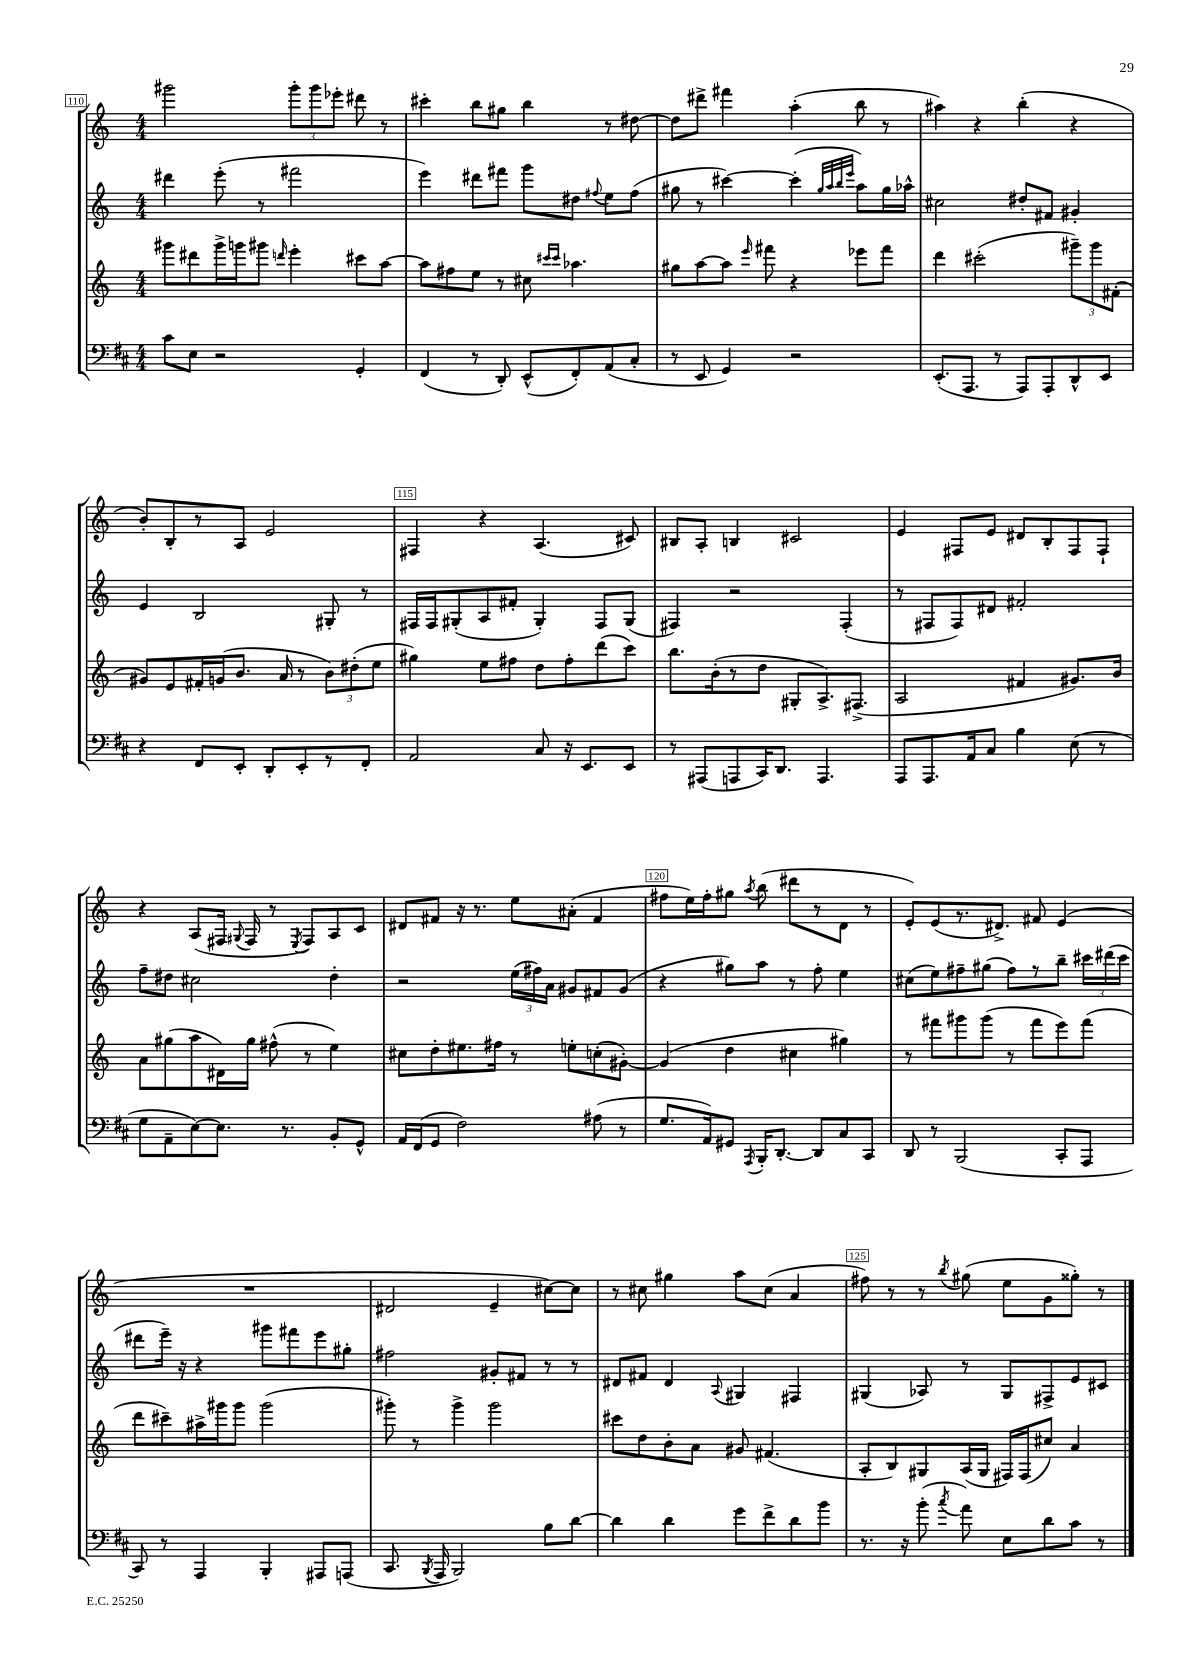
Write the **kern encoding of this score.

**kern	**kern	**kern	**kern
*staff4	*staff3	*staff2	*staff1
*clefF4	*clefG2	*clefG2	*clefG2
*k[f#c#]	*k[]	*k[]	*k[]
*M4/4	*M4/4	*M4/4	*M4/4
8c#	8ggg#	4ddd#	2ggg#
8E	8ddd#	.	.
2r	16ggg#^	(8eee'	.
.	16ggg	.	.
.	8ggg#	8r	.
.	16qqddd	.	.
.	4eee'	2fff#	12ggg#'
.	.	.	12ggg#
.	.	.	12eee-'
4GG'	8ccc#	.	8ddd#
.	[8aa	.	8r
=	=	=	=
(4FF#	8aa]	4eee)	4ccc#'
.	8ff#	.	.
8r	8ee	8ddd#	8bb
8DD')	8r	8fff#	8gg#
(8EE^^	8cc#	8ggg	4bb
.	16qqccc#	.	.
.	16qqccc#	.	.
8FF#')	4.aa-	8dd#	.
.	.	8qqff#	.
(8AA	.	8ee	8r
8C#'	.	(8ff#	[8dd#
=	=	=	=
8r	8gg#	8gg#	8dd#]
8EE	[8aa	8r	8ddd#^
4GG)	8aa]	[4ccc#)	4fff#
.	16qqeee	.	.
.	8fff#	.	.
2r	4r	(4ccc#']	(4aa'
.	.	32qqgg#	.
.	.	32qqaa	.
.	.	32qqbb	.
.	.	32qqeee	.
.	8eee-	8aa)	8bb
.	8fff#	16gg#	8r
.	.	16aa-^^	.
=	=	=	=
(8.EE'	4ddd	2cc#	4aa#)
8.AAA	.	.	.
.	(2ccc#'	.	4r
8r	.	.	.
8AAA)	.	8dd#'	(4bb'
8AAA'	.	8f#	.
8DD^^	12ggg#~)	4g#'	4r
.	12ggg#	.	.
8EE	.	.	.
.	(12f#'	.	.
=	=	=	=
4r	8g#)	4e	8b')
.	8e	.	8B'
8FF#	16f#'	2B	8r
.	(16g	.	.
8EE'	8.b	.	8A
8DD'	.	.	2e
.	16a	.	.
8EE'	8r	.	.
8r	12b)	8G#'	.
.	(12dd#'	.	.
8FF#'	.	8r	.
.	12ee	.	.
=	=	=	=
2AA	4gg#)	16F#	4F#
.	.	16F#	.
.	.	(8G#'	.
.	8ee	8A	4r
.	8ff#	8f#'	.
8C#	8dd	4G#')	(4.A
16r	8ff#'	.	.
8.EE	.	.	.
.	(8ddd	8F#	.
8EE	8ccc)	(8G#	8c#)
=	=	=	=
8r	8.bb	4F#)	8B#
(8AAA#	.	.	8A'
.	(16b'	.	.
8AAA	8r	2r	4B
16CC#)	8dd	.	.
8.DD	.	.	.
.	8G#'	.	2c#
4.AAA	8.A^)	.	.
.	.	(4F#'	.
.	(8.F#^	.	.
=	=	=	=
8AAA	2A	8r	4e
8.AAA	.	8F#	.
.	.	8F#)	8F#
16AA	.	.	.
8C#	.	8d#	8e
4B	4f#	2f#'	8d#
.	.	.	8B'
(8E	8.g#)	.	8F#
8r	.	.	8F#`
.	16b	.	.
=	=	=	=
8G	8a	8ff~	4r
8AA~	(8gg#	8dd#	.
[8E)	8aa	2cc#	(8A
8.E]	16d#)	.	16F#
.	.	.	8qqG#
.	16gg#	.	16F#
.	(8ff#^^	.	8r
8.r	.	.	.
.	.	.	8qE
.	8r	.	8F#)
8BB'	4ee)	4dd#'	8A
8GG^^	.	.	8c
=	=	=	=
16AA	8cc#	2r	8d#
(16FF#	.	.	.
8GG	8dd'	.	8f#
2F#)	8.ee#	.	16r
.	.	.	8.r
.	16ff#	.	.
.	8r	(24ee	8ee
.	.	24ff#)	.
.	.	24a	.
.	8ee'	8g#	(8a#'
(8A#	(8cc'	8f#	4f#
8r	[8g#')	(8g#	.
=	=	=	=
8.G	(4g#]	4r	8ff#
.	.	.	16ee)
16AA)	.	.	16ff#'
8GG#	4dd	8gg#)	8gg#
8qAAA	.	.	8qaa
16BBB'	.	8aa	(8bb
[8.DD'	.	.	.
.	4cc#	8r	8ddd#
8DD]	.	8ff'	8r
8C#	4gg#)	4ee	8d
8CC#	.	.	8r
=	=	=	=
8DD	8r	(8cc#	8e')
8r	8fff#	8ee)	(8e
(2BBB	8ggg#	8ff#~	8.r
.	(8ggg#	(8gg#	.
.	.	.	8.d#^)
.	8r	8ff#)	.
.	8fff#	8r	8f#
8CC#'	8eee)	8bb~	(4e
8AAA	(8fff#	24ccc#	.
.	.	(24ddd#	.
.	.	24ccc#	.
=	=	=	=
8CC#)	8ddd	8ddd#	1r
8r	8ccc#~)	16eee~)	.
.	.	16r	.
4AAA	16aa#^	4r	.
.	16ggg#	.	.
.	8ggg#	.	.
4BBB'	(2ggg#	8ggg#	.
.	.	8fff#	.
8AAA#	.	8eee	.
(8AAA	.	8gg#'	.
=	=	=	=
8.CC#	8ggg#')	2ff#	2d#
.	8r	.	.
8qBBB	.	.	.
16AAA	.	.	.
2BBB)	4ggg#^	.	.
.	2ggg#	8g#'	4e~
.	.	8f#	.
8B	.	8r	[8cc#)
[8d	.	8r	8cc#]
=	=	=	=
4d]	8ccc#	8d#	8r
.	8dd	8f#	8cc#
4d	8b'	4d#	4gg#
.	8a	.	.
.	.	8qqA	.
8g	8g#	4G#	8aa
8f#^	(4.f#	.	(8cc#
8d	.	4F#	4a
8b	.	.	.
=	=	=	=
8.r	8A'	(4G#	8ff#)
.	8B)	.	8r
16r	.	.	.
(8b'	8G#	8A-)	8r
8qcc#	.	.	8qbb
8a)	(16A	8r	(8gg#
.	16G#	.	.
8E	16F#)	8G#	8ee
.	(16F#	.	.
8d	8cc#)	8F#^	8g
8c#	4a	8e	8gg##')
8r	.	8c#	8r
==	==	==	==
*-	*-	*-	*-
